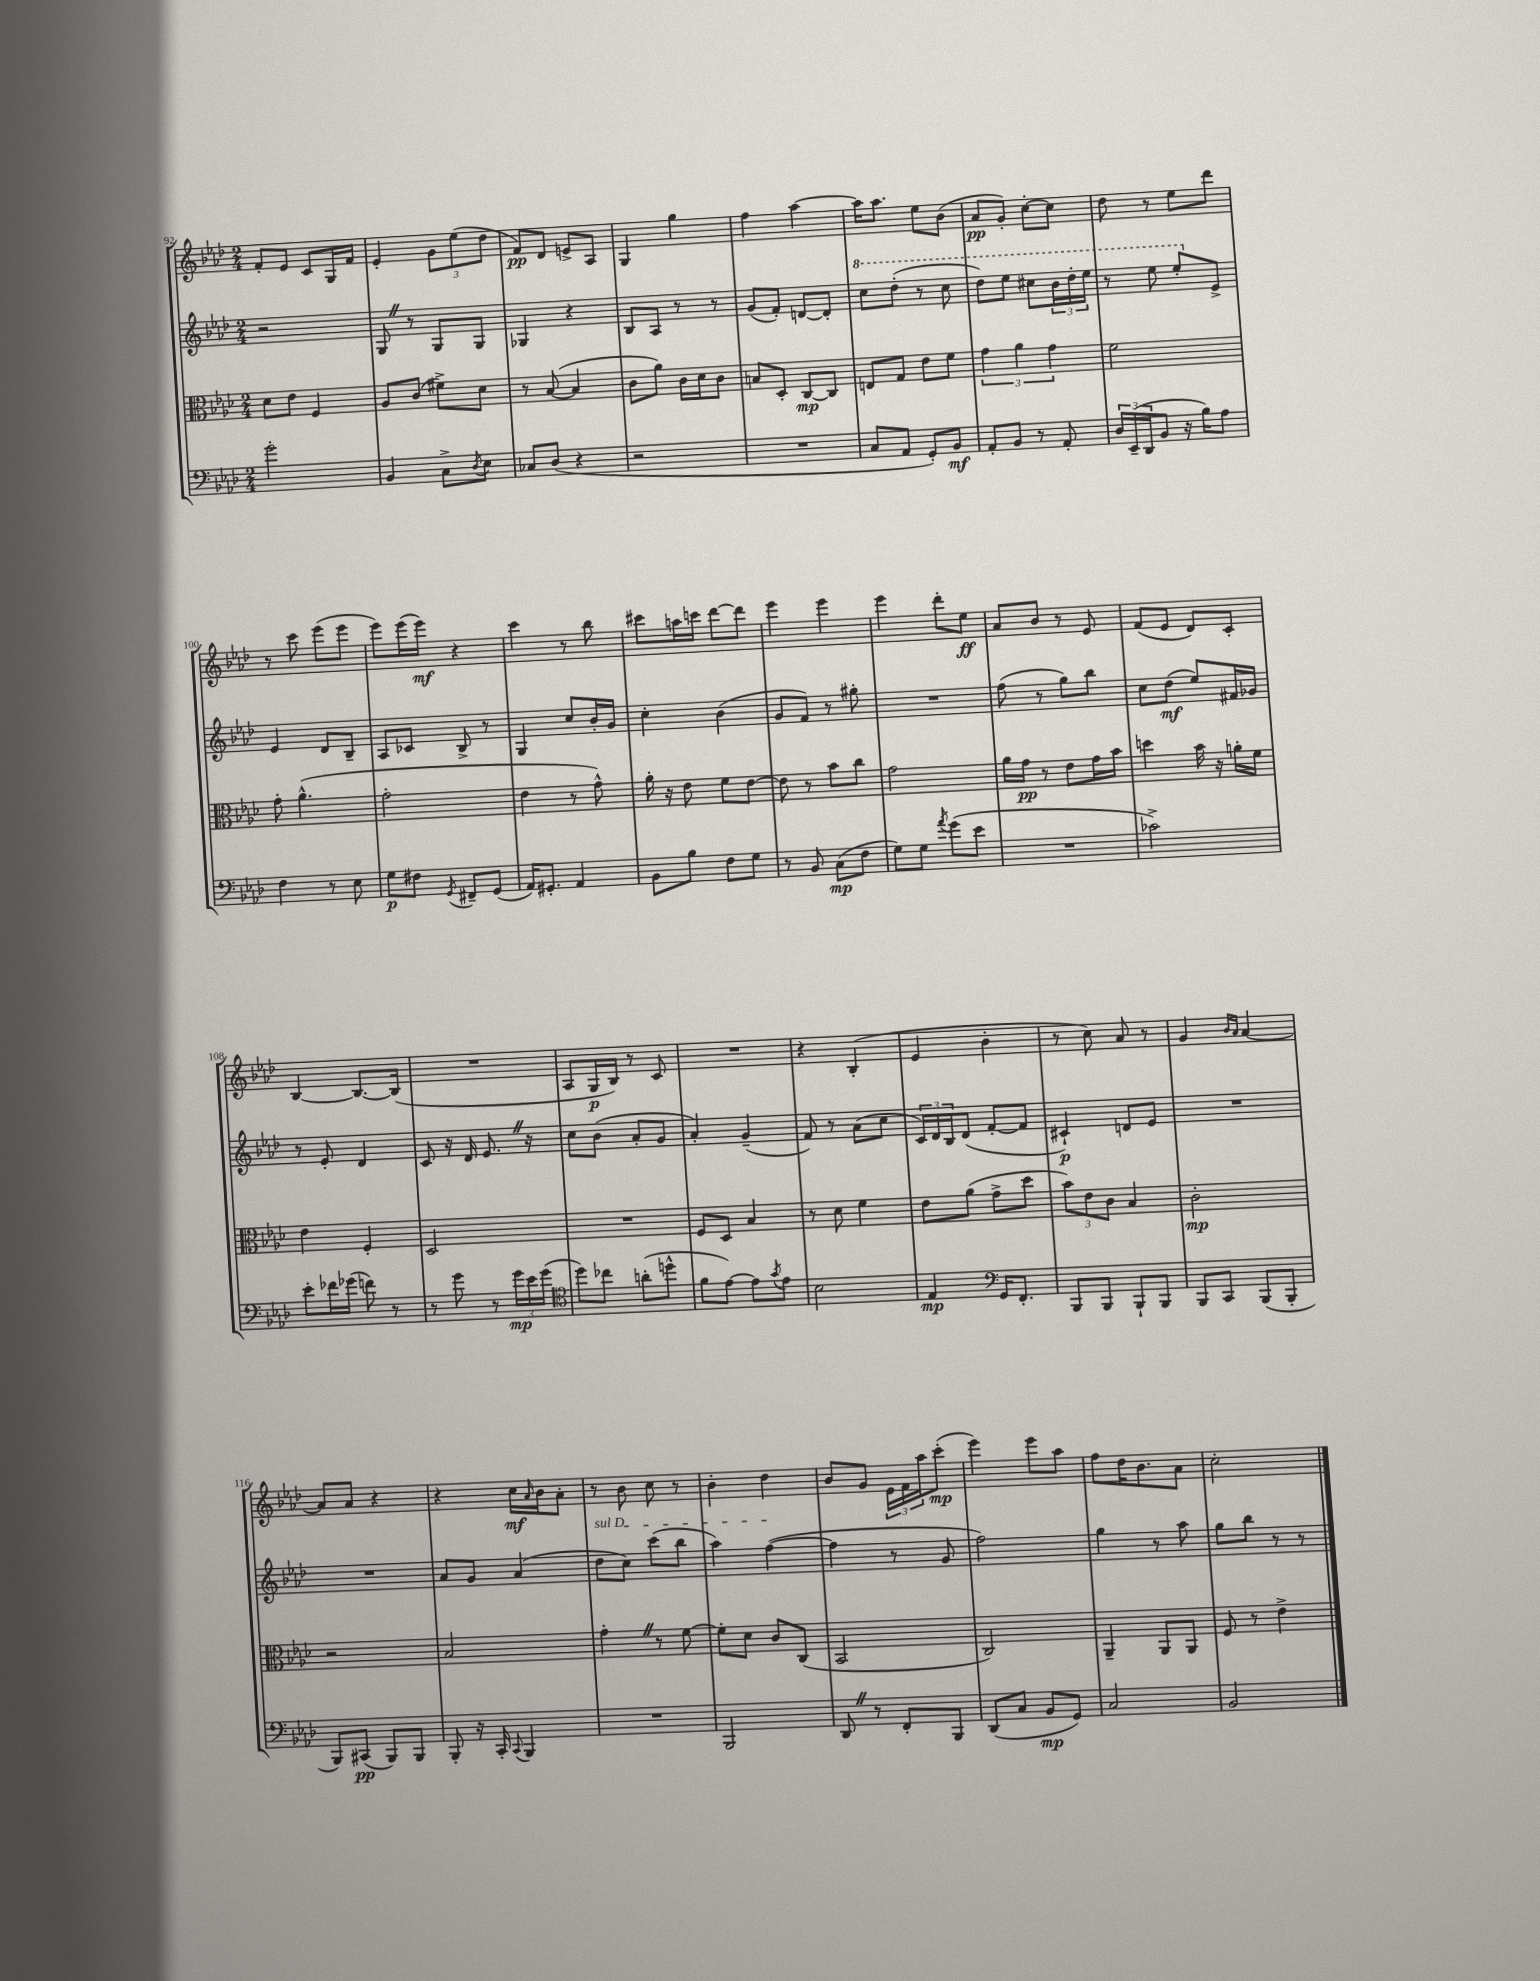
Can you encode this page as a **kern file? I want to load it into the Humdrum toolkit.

**kern	**kern	**kern	**kern
*staff4	*staff3	*staff2	*staff1
*clefF4	*clefC3	*clefG2	*clefG2
*k[b-e-a-d-]	*k[b-e-a-d-]	*k[b-e-a-d-]	*k[b-e-a-d-]
*M2/4	*M2/4	*M2/4	*M2/4
2g'\	8d-\L	2r	8f'/L
.	8e-\J	.	8e-/J
.	4F/	.	8c/L
.	.	.	16G/L
.	.	.	16f/JJ
=	=	=	=
4BB-/	8A-/L	8G/	4e-'/
.	(8c/J	8r	.
8C^\L	8f#^\L)	8G/L	12g\L
.	.	.	(12ee-\
8qD-/	.	.	.
8E-\J	8d-\J	8G/J	.
.	.	.	12dd-\J
=	=	=	=
8C-/L	8r	4G-/	8f/L)
(8D-/J	([8B-/	.	8d-/J
4r	4B-/]	4r	8e^/L
.	.	.	8A-/J
=	=	=	=
2r	8c\L	8B-/L	4G/
.	8a-\J)	8A-/J	.
.	16c\LL	8r	4gg\
.	16d-\J	.	.
.	8c\J	8r	.
=	=	=	=
2r	8B/L	(8g/L	4ff\
.	8D-'/J	8f'/J)	.
.	[8C/L	[8d/L	[4aa-\
.	8C/]J	8d'/]J	.
=	=	=	=
8C/L	8E/L	8ccc\L	16aa-\]LK
.	.	.	8.aa-\J
8AA-/J	8G/J	(8ddd-'\J	.
8GG'/L)	8e-\L	8r	8ee-\L
8BB-/J	8f\J	8ccc\	(8b-\J
=	=	=	=
8AA-'/L	6g\	8ddd-\L)	8a-/L
8BB-/J	.	8eee-\J	8g'/J)
.	6a-\	.	.
8r	.	8ccc#\L	[8cc'\L
.	6g\	.	.
8AA-'/	.	24bb-\L	8cc\]J
.	.	24ddd-'\	.
.	.	24eee-\JJ	.
=	=	=	=
24D-/LL	2f\	8r	8dd-\
(24EE-~/	.	.	.
24DD-/J	.	.	.
8BB-/J	.	8eee-\	8r
16r	.	8eee-'/L	8ee-\L
16B-\LK)	.	.	.
8A-\J	.	8e-^/J	8ddd-\J
=	=	=	=
4F\	8g'\	4e-/	8r
.	(4.a-^^\	.	8ccc\
8r	.	8d-/L	(8eee-\L
8E-\	.	8B-~/J	8eee-\J
=	=	=	=
8G\L	2g'\	8A-/L	8eee-\L)
8F#\J	.	8c-/J	(16eee-\L
.	.	.	16eee-\JJ)
8qGG/	.	.	.
8FF#~/L	.	8B-^/	4r
(8GG/J	.	8r	.
=	=	=	=
16AA-/LK)	4e-\	4G/	4ccc\
8.GG#'/J	.	.	.
4AA-/	8r	8cc/L	8r
.	8g^^\)	16b-'/L	8bb-\
.	.	16g/JJ	.
=	=	=	=
8BB-\L	16a-'\	4cc'\	8ccc#\L
.	16r	.	.
8B-\J	8e-\	.	16aa\L
.	.	.	16ccc\JJ
8F\L	8f\L	(4b-\	[8ddd-\L
8G\J	[8e-\J	.	8ddd-\]J
=	=	=	=
8r	8e-\]	8g/L	4eee-\
8BB-/	8r	8f/J)	.
(8C\L	8b-\L	8r	4eee-\
8F\J	8cc\J	8gg#'\	.
=	=	=	=
8G\L)	2g\	2r	4eee-\
8G\J	.	.	.
8qa-/	.	.	.
(8g\L	.	.	8ddd-'\L
8e-\J	.	.	8ee-\J
=	=	=	=
2r	16a-\LL	(8ff\	8a-/L
.	16g\JJ	.	.
.	8r	8r	8b-/J
.	8e-\L	8gg\L)	8r
.	16g\L	8bb-\J	8e-/
.	16b-\JJ	.	.
=	=	=	=
2c-^\)	4dd\	8cc\L	(8f/L
.	.	(8dd-\J	8e-/J
.	16b-\	8ee-/L)	8d-/L)
.	16r	.	.
.	16a'\LL	16f#/L	8c'/J
.	16f\JJ	16g-/JJ	.
=	=	=	=
8e-'\L	4e-\	8r	[4B-/
16f-\L	.	8e-'/	.
(16g-\JJ	.	.	.
8f\)	4F'/	4d-/	8.B-/_L
8r	.	.	.
.	.	.	(16B-/]Jk
=	=	=	=
8r	2D-/	8c/	2r
8g\	.	16r	.
.	.	16d-/	.
8r	.	8.e-/	.
24g\LL	.	.	.
24e-\	.	.	.
.	.	16r	.
(24g\JJ	.	.	.
=	=	=	=
*clefC4	*	*	*
8dd-\L)	2r	8cc\L	8A-/L
8cc-\J	.	(8b-\J	16G/L
.	.	.	16B-/JJ)
(8a'\L	.	8a-'/L	8r
8dd^^\J	.	8g/J	8c/
=	=	=	=
8f\L	8F/L	4a-'/)	2r
[8e-\J)	8D-/J	.	.
8e-\]L	4B-/	(4g~/	.
8qg/	.	.	.
8e-\J	.	.	.
=	=	=	=
2B-\	8r	8f/)	4r
.	8d-\	8r	.
.	4f\	(8a-\L	(4B-'/
.	.	8cc\J	.
=	=	=	=
4E-/	8e-\L	24c/LL)	4e-/
.	.	24d-/	.
.	.	24B-/J	.
.	(8a-\J	(8d-/J	.
*clefF4	*	*	*
16GG/LK	8g^\L	[8f'/L	4b-'\
8.FF'/J	.	.	.
.	8dd-\J	8f/]J	.
=	=	=	=
8BBB-/L	12b-\L)	4c#`/)	8r
.	12e-\	.	.
8BBB-/J	.	.	8cc\)
.	12c\J	.	.
8BBB-`/L	4B-/	8d/L	8a-/
8BBB-/J	.	8e-/J	8r
=	=	=	=
8BBB-/L	2c'\	2r	4g/
8CC/J	.	.	.
.	.	.	16qqb-/LL
.	.	.	16qqa-/JJ
(8BBB-/L	.	.	[4a-/
8BBB-'/J	.	.	.
=	=	=	=
8BBB-/L)	2r	2r	8a-/]L
(8CC#/J	.	.	8a-/J
8BBB-/L)	.	.	4r
8BBB-/J	.	.	.
=	=	=	=
8BBB-'/	2B-/	8a-/L	4r
16r	.	8g/J	.
16CC'/	.	.	.
8qqCC/	.	.	.
4BBB-/	.	(4a-/	16cc\LL
.	.	.	16qqa-/
.	.	.	16b-\J
.	.	.	8a-'\J
=	=	=	=
2r	4g'\	8dd-\L	8r
.	.	8cc\J)	8b-\
.	8r	(8ccc\L	8cc\
.	[8f\	8bb-\J	8r
=	=	=	=
2BBB-/	8f'\]L	4aa-\)	4b-'\
.	8d-\J	.	.
.	8c/L	([4ff\	4dd-\
.	(8C/J	.	.
=	=	=	=
8DD-/	2BB-/	4ff\]	8b-/L
8r	.	.	8g/J
8FF'/L	.	8r	24e-\LL
.	.	.	24f\
.	.	.	24aa-\J
8BBB-/J	.	8g/	(8ccc'\J
=	=	=	=
(8DD-/L	2C/)	2ff\)	4eee-\)
8C/J	.	.	.
8BB-/L	.	.	8eee-\L
8GG/J)	.	.	8aa-\J
=	=	=	=
2C/	4AA-~/	4gg\	8ff\L
.	.	.	16dd-\K
.	.	.	8.b-\
.	8AA-/L	8r	.
.	8AA-/J	8aa-\	8a-\J
=	=	=	=
2BB-/	8F/	8gg\L	2cc'\
.	8r	8bb-\J	.
.	4e-^\	8r	.
.	.	8r	.
==	==	==	==
*-	*-	*-	*-
